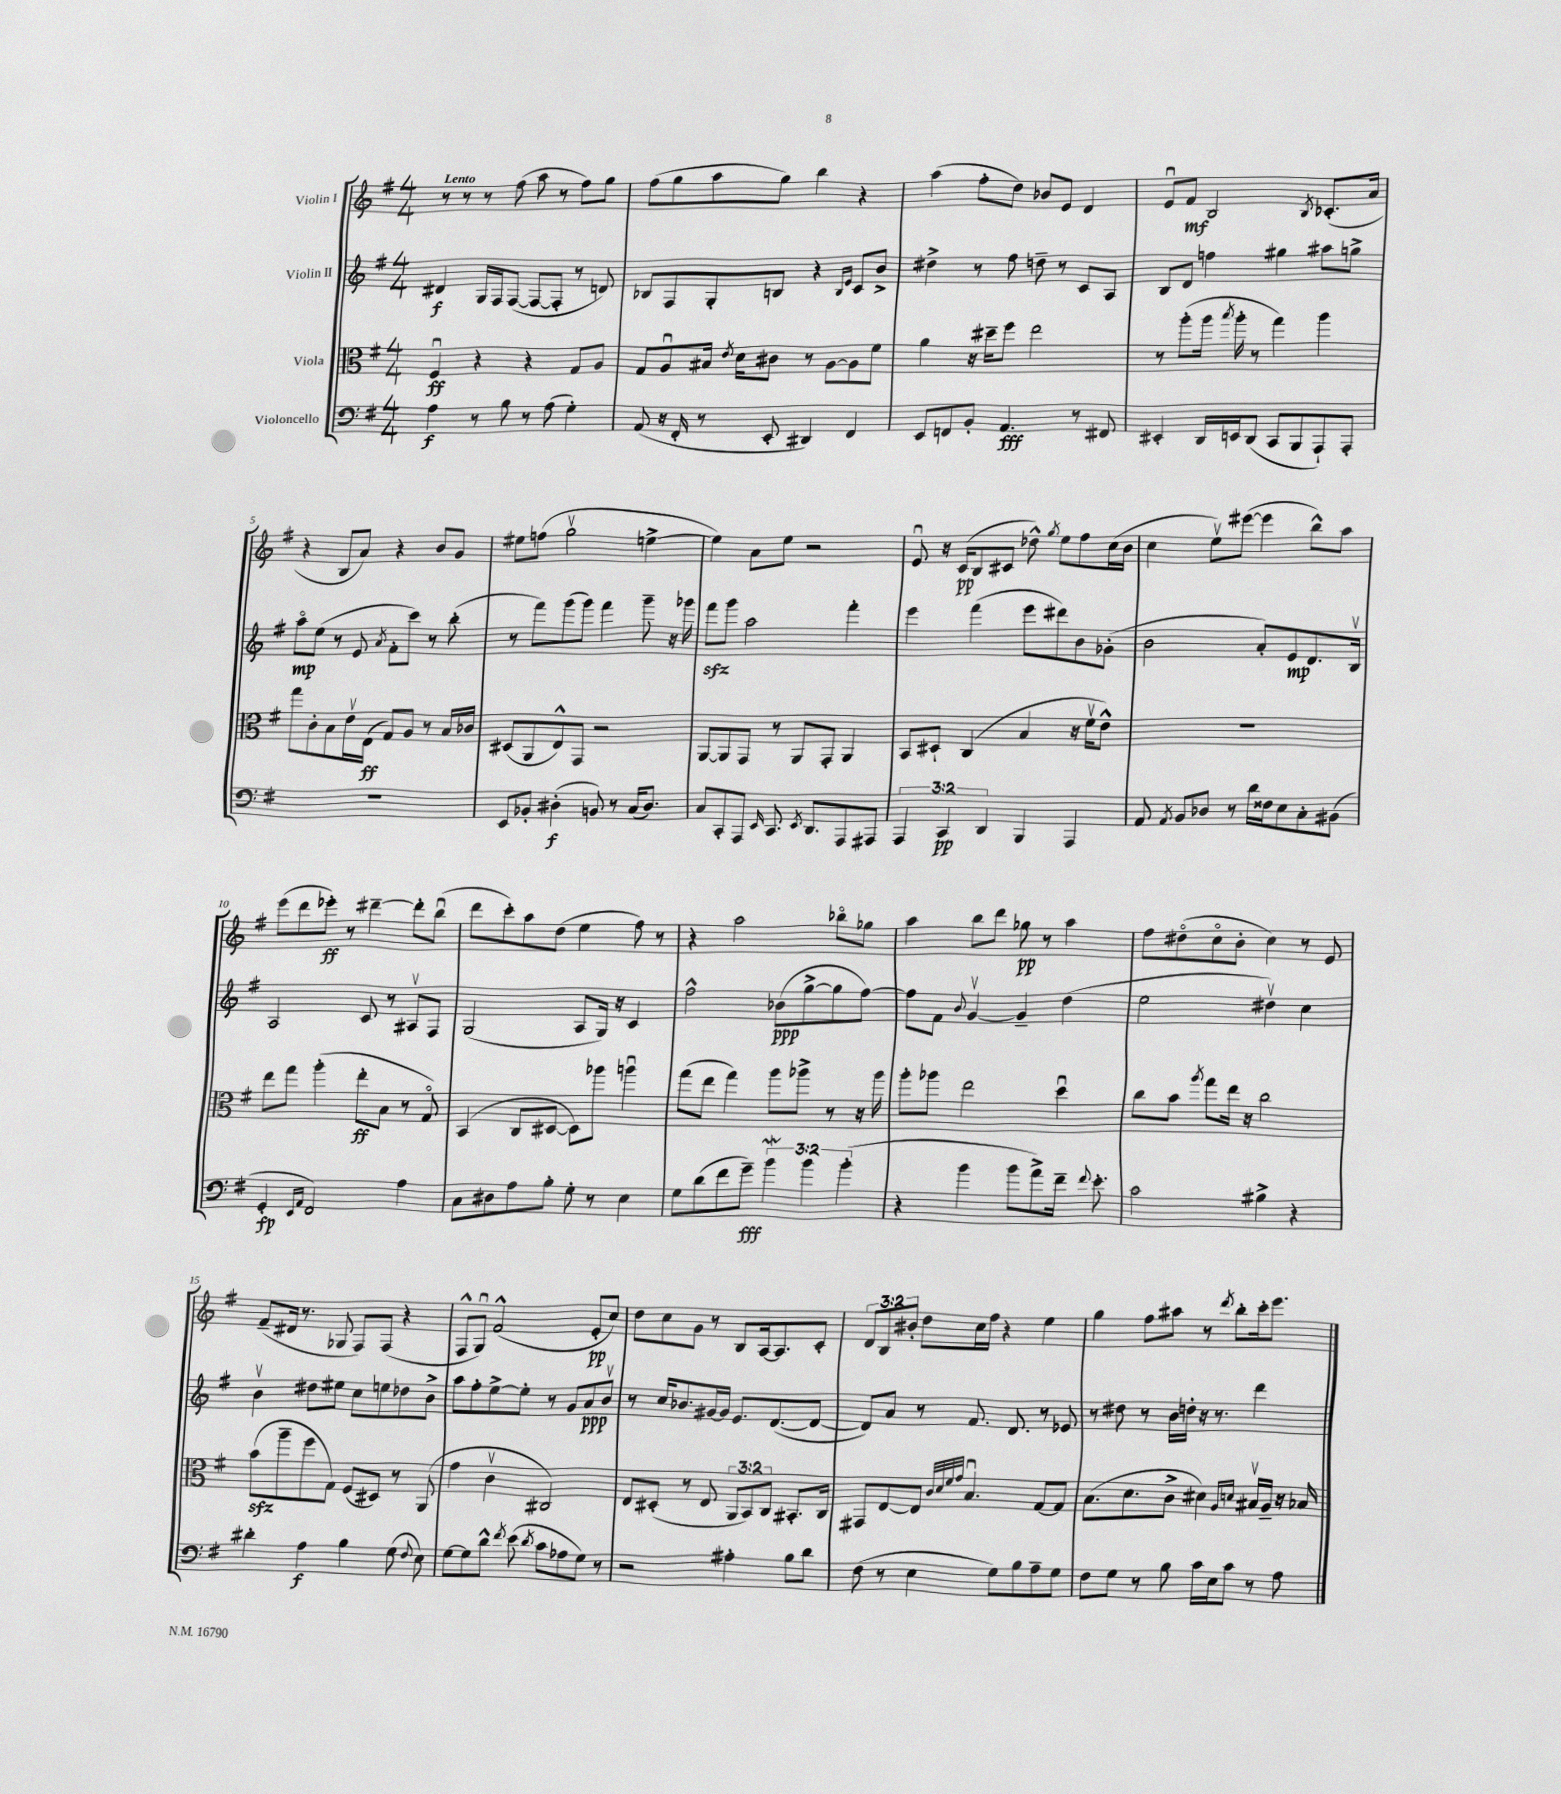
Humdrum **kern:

**kern	**dynam	**kern	**dynam	**kern	**dynam	**kern	**dynam
*part4	*part4	*part3	*part3	*part2	*part2	*part1	*part1
*staff4	*staff4	*staff3	*staff3	*staff2	*staff2	*staff1	*staff1
*I"Violoncello	*	*I"Viola	*	*I"Violin II	*	*I"Violin I	*
*clefF4	*	*clefC3	*	*clefG2	*	*clefG2	*
*k[f#]	*	*k[f#]	*	*k[f#]	*	*k[f#]	*
*M4/4	*	*M4/4	*	*M4/4	*	*M4/4	*
=1	=1	=1	=1	=1	=1	=1	=1
!	!	!	!	!	!	!LO:TX:a:B:t=Lento	!
4A\	f	4F#u/	ff	4d#X/	f	8r	.
.	.	.	.	.	.	8r	.
8r	.	4r	.	16G/LL	.	8r	.
.	.	.	.	16F#/J	.	.	.
8B\	.	.	.	([8F#/J	.	(8ff#\	.
8r	.	4r	.	8F#/L_	.	8aa\	.
(8A\	.	.	.	8F#'/J]	.	8r	.
4G'\)	.	8G/L	.	8r	.	8ff#\L)	.
.	.	8A/J	.	8dn/)	.	8gg\J	.
=2	=2	=2	=2	=2	=2	=2	=2
(8AA/	.	8G/L	.	8B-X/L	.	(8ff#\L	.
16r	.	8Au/	.	8F#/	.	8gg\	.
16FF#'/	.	.	.	.	.	.	.
8r	.	16B#X/Jk	.	8G'/	.	8aa\	.
.	.	8qe/	.	.	.	.	.
.	.	16d\KL	.	.	.	.	.
8EE'/	.	8c#X\J	.	8Bn/J	.	8gg\J)	.
4DD#X/)	.	8r	.	4r	.	4bb\	.
.	.	[8A\L	.	.	.	.	.
.	.	.	.	16qqB/LL	.	.	.
.	.	.	.	16qqe/JJ	.	.	.
4FF#/	.	8A\]	.	8c/L	.	4r	.
.	.	8f#\J	.	8b^/J	.	.	.
=3	=3	=3	=3	=3	=3	=3	=3
8EE/L	.	4a\	.	4dd#X^\	.	(4aa\	.
8FFn/	.	.	.	.	.	.	.
8BB'/J	.	16r	.	8r	.	8ff#'\L	.
.	.	16dd#X~\KL	.	.	.	.	.
4.AA/	fff	8ff#\J	.	8ff#\	.	8dd\J)	.
.	.	2ee\	.	8ddn~\	.	8b-X/L	.
.	.	.	.	8r	.	8e/J	.
8r	.	.	.	8c/L	.	4d/	.
8FF#X/	.	.	.	8A/J	.	.	.
=4	=4	=4	=4	=4	=4	=4	=4
4EE#X'/	.	8r	.	8B/L	.	8eu/L	.
.	.	(8aa'\L	.	8d/J	.	8f#/J	mf
16DD/LL	.	16aa\Jk	.	4ffn\	.	2B/	.
.	.	8qbb/	.	.	.	.	.
16EEn/J	.	16aa'\	.	.	.	.	.
(8DD/J	.	8r	.	.	.	.	.
8CC/L	.	4gg\)	.	4gg#X\	.	.	.
8BBB/	.	.	.	.	.	.	.
.	.	.	.	.	.	8qB/	.
8AAA`/)	.	4aa\	.	8aa#X\L	.	(8.c-X'/L	.
8AAA'/J	.	.	.	8ggn^\J	.	.	.
.	.	.	.	.	.	16a/Jk	.
!!LO:LB:g=z
=5	=5	=5	=5	=5	=5	=5	=5
1r	.	8gg\L	.	8aa\L	mp	4r	.
.	.	8c'\	.	(8ee\J	.	.	.
.	.	8B\	.	8r	.	8B/L	.
.	.	16ev\L	.	8e/	.	8a/J)	.
.	.	(16E\JJ	ff	.	.	.	.
.	.	.	.	8qa/	.	.	.
.	.	8G/L)	.	8f#'\L	.	4r	.
.	.	8A/J	.	8ccc\J)	.	.	.
.	.	8r	.	8r	.	8b/L	.
.	.	16B/LL	.	(8bb'\	.	8g/J	.
.	.	16c-X/JJ	.	.	.	.	.
=6	=6	=6	=6	=6	=6	=6	=6
8EE/L	.	(8D#X/L	.	8r	.	8ee#X\L	.
8BB-X'/J	.	8AA/	.	8fff#\L)	.	(8ffn\J	.
(4D#X'\	f	8E^^/)	.	(8ggg\	.	2ggv\	.
.	.	8GG/J	.	8ggg\J)	.	.	.
8BBn/)	.	2r	.	4fff#\	.	.	.
8r	.	.	.	.	.	.	.
(16C/KL	.	.	.	8ggg~\	.	[4een^\	.
8.D#/J)	.	.	.	.	.	.	.
.	.	.	.	16r	.	.	.
.	.	.	.	16ggg-X\	.	.	.
=7	=7	=7	=7	=7	=7	=7	=7
8C/L	.	[8AA/L	.	8fff#zz\L	.	4ee\])	.
8CC'/	.	8AA/]	.	8ggg\J	.	.	.
8AAA/J	.	8GG/J	.	2aa\	.	8a\L	.
16qqEE/	.	.	.	.	.	.	.
8.CC/	.	8r	.	.	.	8ee\J	.
.	.	8AA/L	.	.	.	2r	.
8qEE/	.	.	.	.	.	.	.
8.DD/L	.	.	.	.	.	.	.
.	.	8GG'/J	.	.	.	.	.
8AAA/	.	4AA/	.	4fff#'\	.	.	.
8AAA#X/J	.	.	.	.	.	.	.
=8	=8	=8	=8	=8	=8	=8	=8
6AAA/	.	8BB/L	.	4eee\	.	8eu/	.
.	.	8D#X`/J	.	.	.	16r	.
6CC/	pp	.	.	.	.	.	.
.	.	.	.	.	.	(16c/KL	pp
.	.	(4C/	.	(4fff#\	.	8B/	.
6DD/	.	.	.	.	.	.	.
.	.	.	.	.	.	8c#X/J	.
4BBB/	.	4B/	.	8eee\L	.	8dd-X^^\)	.
.	.	.	.	.	.	8qgg/	.
.	.	.	.	8ddd#X\)	.	8ee\L	.
4AAA/	.	16r	.	8b\	.	8ff#\	.
.	.	16f#v\KL	.	.	.	.	.
.	.	8e^^\J)	.	(8g-X'\J	.	(16cc\L	.
.	.	.	.	.	.	16b\JJ	.
=9	=9	=9	=9	=9	=9	=9	=9
8AA/	.	1r	.	2b\	.	4cc\	.
8qAA/	.	.	.	.	.	.	.
8BB/L	.	.	.	.	.	.	.
8D-X/J	.	.	.	.	.	8eev\L)	.
8r	.	.	.	.	.	([8eee#X\J	.
16d\LL	.	.	.	8a'/L)	.	4eee#\]	.
16F##X\J	.	.	.	.	.	.	.
8E\	.	.	.	8e/	mp	.	.
8C'\	.	.	.	8.d/	.	8bb^^\L)	.
(8BB#X\J	.	.	.	.	.	8aa\J	.
.	.	.	.	16Bv/Jk	.	.	.
!!LO:LB:g=z
=10	=10	=10	=10	=10	=10	=10	=10
4GG'/	fp	8ee\L	.	2A/	.	(8eee\L	.
.	.	8gg\J	.	.	.	8ddd\	.
16qqEE/LL	.	.	.	.	.	.	.
16qqAA/JJ	.	.	.	.	.	.	.
2FF#/)	.	(4aa'\	.	.	.	8eee-X'\J)	ff
.	.	.	.	.	.	8r	.
.	.	8ee'\L	ff	8c/	.	[4ddd#X~\	.
.	.	8B\J	.	8r	.	.	.
4A\	.	8r	.	8A#Xv/L	.	8ddd#'\L]	.
.	.	8G/)	.	8F#/J	.	(8bbu\J	.
=11	=11	=11	=11	=11	=11	=11	=11
8C\L	.	(4BB/	.	(2G/	.	8ddd\L	.
8D#X\	.	.	.	.	.	8ccc'\)	.
8A\	.	8C/L	.	.	.	8aa\	.
8B'\J	.	[8D#X/J	.	.	.	(8dd\J	.
8G'\	.	8D#\L])	.	8A/L	.	4ee\	.
8r	.	8aa-X\J	.	16G/Jk)	.	.	.
.	.	.	.	16r	.	.	.
4E\	.	4aanu\	.	4c/	.	8ff#\)	.
.	.	.	.	.	.	8r	.
=12	=12	=12	=12	=12	=12	=12	=12
8G\L	.	(8gg\L	.	2ff#^^\	.	4r	.
(8d\	.	8ee\J	.	.	.	.	.
8f#\	.	4gg\)	.	.	.	2aa\	.
8g~\J)	fff	.	.	.	.	.	.
6bW\	.	8aa\L	.	(8b-X\L	ppp	.	.
.	.	8aa-X^\J	.	[8gg^\	.	.	.
6b\	.	.	.	.	.	.	.
.	.	8r	.	8gg\]	.	8bb-X\L	.
(6b'\	.	.	.	.	.	.	.
.	.	16r	.	[8ff#\J)	.	8gg-X\J	.
.	.	16aa-\	.	.	.	.	.
=13	=13	=13	=13	=13	=13	=13	=13
4r	.	8aa'\L	.	8ff#\L]	.	4aa\	.
.	.	8aa-X\J	.	8f#\J	.	.	.
.	.	.	.	8qqb/	.	.	.
4b\	.	2ee\	.	[4gv/	.	8bb\L	.
.	.	.	.	.	.	8ddd\J	.
8b\L	.	.	.	4g~/]	.	8gg-X\	pp
8a^\)	.	.	.	.	.	8r	.
16f#~\Jk	.	4ddu\	.	(4dd\	.	4aa\	.
8qqf#/	.	.	.	.	.	.	.
8.e'\	.	.	.	.	.	.	.
=14	=14	=14	=14	=14	=14	=14	=14
2c\	.	8cc\L	.	2ee\	.	8ff#\L	.
.	.	8b\J	.	.	.	(8dd#X\	.
.	.	8qaa/	.	.	.	.	.
.	.	8gg\L	.	.	.	8cc\	.
.	.	16ee\Jk	.	.	.	8b'\J	.
.	.	16r	.	.	.	.	.
4B#X^\	.	2cc\	.	4dd#Xv\)	.	4cc\)	.
4r	.	.	.	4cc\	.	8r	.
.	.	.	.	.	.	8e/	.
!!LO:LB:g=z
=15	=15	=15	=15	=15	=15	=15	=15
4d#X'\	.	(8bzz\L	.	4bv\	.	(8f#~/L	.
.	.	8aa~\	.	.	.	16d#X/Jk	.
.	.	.	.	.	.	8.r	.
4A\	f	8ff#\	.	8dd#X\L	.	.	.
.	.	8G\J)	.	8ee#X\J	.	8G-X/	.
4B\	.	(8F#/L	.	8cc\L	.	8F#/L)	.
.	.	8D#X/J)	.	8een\	.	(8F#/J	.
(8G\	.	8r	.	8dd-X\	.	4r	.
8qqF#/	.	.	.	.	.	.	.
8E\)	.	(8AA/	.	8b^\J	.	.	.
=16	=16	=16	=16	=16	=16	=16	=16
[8G\L	.	4g\	.	8aa\L	.	8F#^^/L	.
8G\]	.	.	.	8ff#'\	.	8Gu/J)	.
8d^^\J	.	4cv\	.	[8ee^\	.	(2f#^^/	.
8qf#/	.	.	.	.	.	.	.
(8e\	.	.	.	8ee'\J]	.	.	.
8qd/	.	.	.	.	.	.	.
8c\L	.	2C#X/)	.	8r	.	.	.
8A-X\	.	.	.	8g/L	.	.	.
8G\J)	.	.	.	8a/	ppp	8e'/L	pp
8r	.	.	.	8bv/J	.	8cc/J)	.
=17	=17	=17	=17	=17	=17	=17	=17
2r	.	8E/L	.	8r	.	8dd\L	.
.	.	(8D#X'/J	.	16cc/KL	.	8cc\	.
.	.	.	.	8.b-X/	.	.	.
.	.	8r	.	.	.	8g\J	.
.	.	8E/	.	[16g#X/L	.	8r	.
.	.	.	.	16g#/JJ]	.	.	.
4A#X'\	.	12AA/L	.	8.e/L	.	8B/L	.
.	.	12BB/)	.	.	.	.	.
.	.	.	.	.	.	[16A/k	.
.	.	12C/J	.	.	.	.	.
.	.	.	.	([8.d/	.	8.A/]	.
8B\L	.	8.BB#X'/L	.	.	.	.	.
8d\J	.	.	.	8d/J_	.	8c'/J	.
.	.	16C/Jk	.	.	.	.	.
=18	=18	=18	=18	=18	=18	=18	=18
(8F#\	.	8GG#X/L	.	8d/L])	.	12d/L	.
.	.	.	.	.	.	12B/	.
8r	.	[8E/	.	8a/J	.	.	.
.	.	.	.	.	.	12b#X'/J	.
4E\	.	8E/J]	.	8r	.	8dd\L	.
.	.	32qqc/LLL	.	.	.	.	.
.	.	32qqd/	.	.	.	.	.
.	.	32qqf#/	.	.	.	.	.
.	.	32qqg/JJJ	.	.	.	.	.
.	.	4.Bu/	.	8.f#/	.	16cc\L	.
.	.	.	.	.	.	16ff#\JJ	.
8G\L)	.	.	.	.	.	4r	.
.	.	.	.	8.d/	.	.	.
8B\	.	.	.	.	.	.	.
8A~\	.	[8G/L	.	8r	.	4ee\	.
8G\J	.	8G/J]	.	8e-X/	.	.	.
=19	=19	=19	=19	=19	=19	=19	=19
8F#\L	.	(8.B\L	.	8r	.	4gg\	.
8G\J	.	.	.	8dd#X\	.	.	.
.	.	8.d\	.	.	.	.	.
8r	.	.	.	8r	.	8ff#\L	.
8B\	.	8c^\J	.	16b\LL	.	8aa#X\J	.
.	.	.	.	16ddn'\JJ	.	.	.
16c\LL	.	4d#X\)	.	16r	.	8r	.
16E\J	.	.	.	8.r	.	.	.
.	.	.	.	.	.	8qddd/	.
8c\J	.	.	.	.	.	8bb'\L	.
.	.	16qqA/LL	.	.	.	.	.
.	.	16qqdn/JJ	.	.	.	.	.
8r	.	16B#Xv/LL	.	4ddd\	.	16ccc'\k	.
.	.	16A~/JJ	.	.	.	8.eee\J	.
8A\	.	16r	.	.	.	.	.
.	.	16B-X/	.	.	.	.	.
==	==	==	==	==	==	==	==
*-	*-	*-	*-	*-	*-	*-	*-
